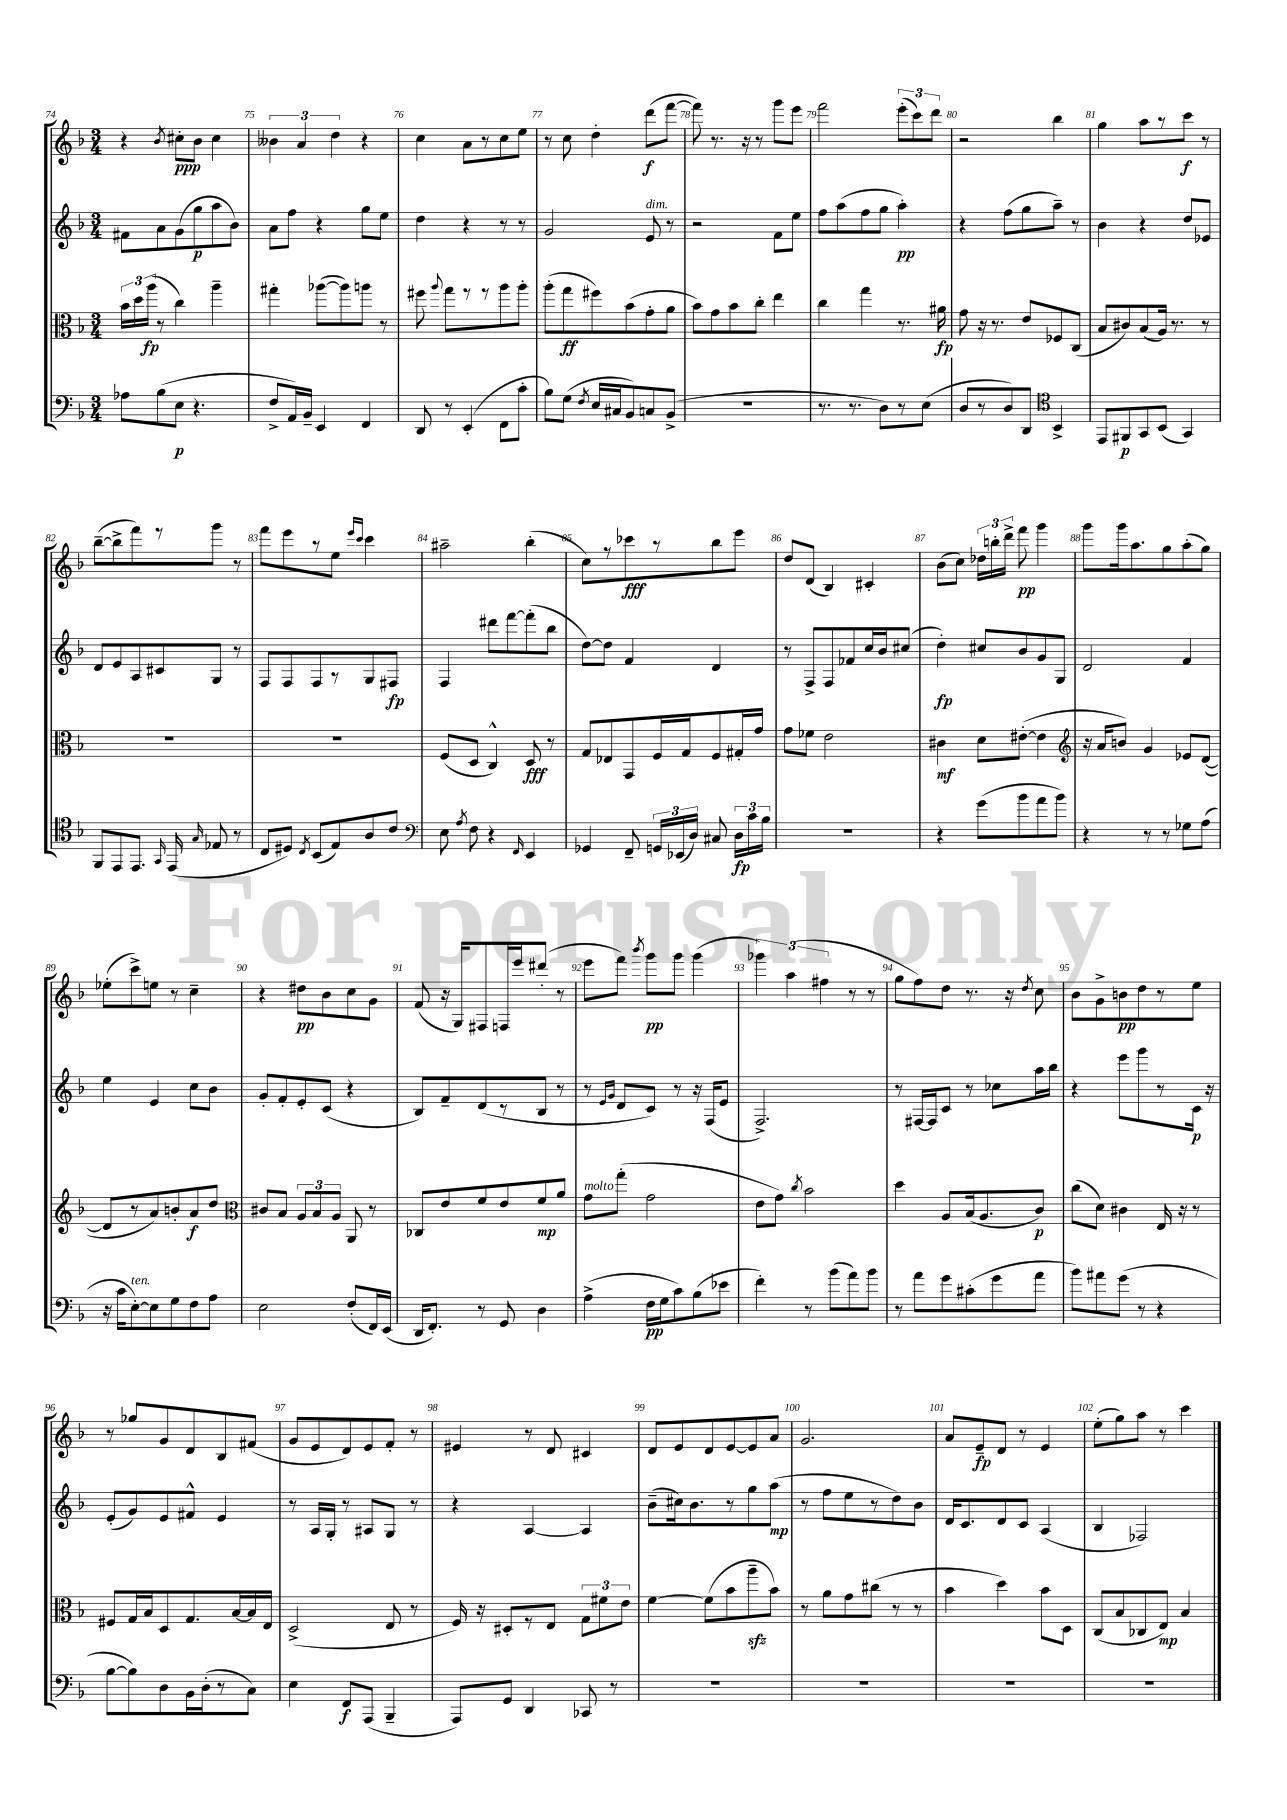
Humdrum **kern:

**kern	**dynam	**kern	**dynam	**kern	**dynam	**kern	**dynam
*part4	*part4	*part3	*part3	*part2	*part2	*part1	*part1
*staff4	*staff4	*staff3	*staff3	*staff2	*staff2	*staff1	*staff1
*clefF4	*	*clefC3	*	*clefG2	*	*clefG2	*
*k[b-]	*	*k[b-]	*	*k[b-]	*	*k[b-]	*
*M3/4	*	*M3/4	*	*M3/4	*	*M3/4	*
=74	=74	=74	=74	=74	=74	=74	=74
8A-X\L	.	24b-\LL	.	8f#X\L	.	4r	.
.	.	24dd\	.	.	.	.	.
.	.	(24aa\JJ	fp	.	.	.	.
(8B-\	.	8r	.	8a\	.	.	.
.	.	.	.	.	.	8qb-/	.
8E\J	p	4cc\)	.	(8g\	.	8cc#X'\L	ppp
4.r	.	.	.	8gg\	p	8b-\J	.
.	.	4aa~\	.	8aa\	.	4cc#\	.
.	.	.	.	8b-\J)	.	.	.
=75	=75	=75	=75	=75	=75	=75	=75
8F^/L	.	4gg#X'\	.	8a\L	.	6b--X\	.
16AA/L)	.	.	.	8ff\J	.	.	.
.	.	.	.	.	.	6a/	.
16BB-~/JJ	.	.	.	.	.	.	.
4EE/	.	([8aa-X\L	.	4r	.	.	.
.	.	.	.	.	.	6dd\	.
.	.	8aa-\])	.	.	.	.	.
4FF/	.	8aan\J	.	8gg\L	.	4r	.
.	.	8r	.	8ee\J	.	.	.
=76	=76	=76	=76	=76	=76	=76	=76
8DD/	.	8ff#X\	.	4dd\	.	4cc\	.
.	.	8qqaa/	.	.	.	.	.
8r	.	8gg\L	.	.	.	.	.
(4EE'/	.	8r	.	4r	.	8a\L	.
.	.	8r	.	.	.	8r	.
8FF\L	.	8aa\	.	8r	.	8cc\	.
8c'\J	.	8aa'\J	.	8r	.	8ee\J	.
=77	=77	=77	=77	=77	=77	=77	=77
8B-\L)	.	(8aa'\L	.	2g/	.	8r	.
(8G\J	.	8gg\	ff	.	.	8cc\	.
8qF/	.	.	.	.	.	.	.
16E/LL	.	8ff#X\)	.	.	.	4dd'\	.
16C#X/J	.	.	.	.	.	.	.
8BB-/)	.	(8b-\	.	.	.	.	.
!	!	!	!	!LO:TX:a:i:t=dim.	!	!	!
8Cn/	.	8g'\	.	8e/	.	(8ddd\L	f
(8BB-^/J	.	8a\J	.	8r	.	[8fff\J	.
=78	=78	=78	=78	=78	=78	=78	=78
2.r	.	8b-\L)	.	2r	.	8fff\])	.
.	.	8g\	.	.	.	8.r	.
.	.	8b-\	.	.	.	.	.
.	.	.	.	.	.	16r	.
.	.	8cc'\J	.	.	.	8r	.
.	.	4ee\	.	8f\L	.	8ggg\L	.
.	.	.	.	8ee\J	.	8eee\J	.
=79	=79	=79	=79	=79	=79	=79	=79
8.r	.	4cc\	.	8ff\L	.	2fff\	.
.	.	.	.	(8aa\	.	.	.
8.r	.	.	.	.	.	.	.
.	.	4gg\	.	8ff\	.	.	.
8D\L)	.	.	.	8gg\J	.	.	.
8r	.	8.r	.	4aa'\)	pp	(12eee'\L	.
.	.	.	.	.	.	12ccc\)	.
(8E\J	.	.	.	.	.	.	.
.	.	.	.	.	.	12ddd\J	.
.	.	16a#X\	fp	.	.	.	.
=80	=80	=80	=80	=80	=80	=80	=80
8D/L	.	8g\	.	4r	.	2r	.
8r	.	16r	.	.	.	.	.
.	.	8.r	.	.	.	.	.
8D/)	.	.	.	(8ff\L	.	.	.
8DD/J	.	8e/L	.	8gg\	.	.	.
*clefC4	*	*	*	*	*	*	*
4BB-^/	.	8F-X/	.	8aa~\J)	.	4bb-\	.
.	.	(8C/J	.	8r	.	.	.
=81	=81	=81	=81	=81	=81	=81	=81
8EE/L	.	8B-/L	.	4b-\	.	4gg\	.
8FF#X/	p	8c#X/)	.	.	.	.	.
8GG/	.	(8B-/	.	4r	.	8aa\L	.
(8BB-/J	.	16A/Jk)	.	.	.	8r	.
.	.	8.r	.	.	.	.	.
4GG/)	.	.	.	8dd/L	.	8ccc\J	f
.	.	8r	.	8e-X/J	.	8r	.
!!LO:LB:g=z
=82	=82	=82	=82	=82	=82	=82	=82
8FF/L	.	2.r	.	8d/L	.	([8bb-~\L	.
8EE/	.	.	.	8e/	.	8bb-^\]	.
8.EE/J	.	.	.	8A/	.	8fff\)	.
.	.	.	.	8c#X/	.	8r	.
16qqGG/	.	.	.	.	.	.	.
(16EE/	.	.	.	.	.	.	.
16qqG/	.	.	.	.	.	.	.
8E-X/	.	.	.	8G/J	.	8ggg\J	.
8r	.	.	.	8r	.	8r	.
=83	=83	=83	=83	=83	=83	=83	=83
8C/L	.	2.r	.	8F/L	.	8fff\L	.
8D#X/J)	.	.	.	8F/	.	8eee\	.
8qC/	.	.	.	.	.	.	.
(8BB-/L	.	.	.	8F/	.	8r	.
8E/)	.	.	.	8r	.	8ee\J	.
.	.	.	.	.	.	16qqeee/LL	.
.	.	.	.	.	.	16qqccc/JJ	.
8A/	.	.	.	8G/	.	4ccc\	.
8c/J	.	.	.	8F#X/J	fp	.	.
=84	=84	=84	=84	=84	=84	=84	=84
*clefF4	*	*	*	*	*	*	*
8E\	.	(8F/L	.	4F/	.	2aa#X~\	.
8qA/	.	.	.	.	.	.	.
8F\	.	8D/J	.	.	.	.	.
4r	.	4C^^/)	.	8ddd#X\L	.	.	.
.	.	.	.	[8fff\	.	.	.
16qqFF/	.	.	.	.	.	.	.
4EE/	.	8D/	fff	(8fff'\]	.	(4bb-'\	.
.	.	8r	.	8bb-\J	.	.	.
=85	=85	=85	=85	=85	=85	=85	=85
4GG-X/	.	8G/L	.	[8dd\L)	.	8cc\L)	.
.	.	8E-X/	.	8dd\J]	.	8r	.
8FF~/	.	8GG/	.	4f/	.	8ccc-X\	fff
24GGn/LL	.	16F/L	.	.	.	8r	.
(24EE-X/	.	.	.	.	.	.	.
.	.	16G/J	.	.	.	.	.
24D/JJ)	.	.	.	.	.	.	.
8C#X/	.	8F/	.	4d/	.	8bb-\	.
24D\LL	fp	16G#X'/L	.	.	.	8eee\J	.
24c\	.	.	.	.	.	.	.
.	.	16g/JJ	.	.	.	.	.
24B-\JJ	.	.	.	.	.	.	.
=86	=86	=86	=86	=86	=86	=86	=86
2.r	.	8g\L	.	8r	.	8dd/L	.
.	.	8f-X\J	.	8F^/L	.	(8d/J	.
.	.	2e\	.	8F/	.	4B-/)	.
.	.	.	.	8f-X/	.	.	.
.	.	.	.	16cc/L	.	4c#X'/	.
.	.	.	.	16b-/J	.	.	.
.	.	.	.	(8cc#X/J	.	.	.
=87	=87	=87	=87	=87	=87	=87	=87
4r	.	4c#X\	mf	4dd'\)	fp	(8b-\L	.
.	.	.	.	.	.	8cc\J)	.
(8g\L	.	8d\L	.	8cc#X/L	.	24dd-X\LL	.
.	.	.	.	.	.	24bbn'\	.
.	.	.	.	.	.	24ddd^\JJ	.
8b-\	.	([8e#X'\J	.	8b-/	.	8fff\	pp
8a\	.	4e#\]	.	8g/	.	4ggg\	.
8b-\J)	.	.	.	8G/J	.	.	.
=88	=88	=88	=88	=88	=88	=88	=88
*	*	*clefG2	*	*	*	*	*
4r	.	16r	.	2d/	.	8ggg\L	.
.	.	16a/KL	.	.	.	.	.
.	.	8bn/J)	.	.	.	16ggg\k	.
.	.	.	.	.	.	8.aa\	.
8r	.	4g/	.	.	.	.	.
8r	.	.	.	.	.	8gg\	.
8G-X\L	.	8e-X/L	.	4f/	.	(8aa'\	.
(8A\J	.	([8d/J	.	.	.	8gg\J)	.
!!LO:LB:g=z
=89	=89	=89	=89	=89	=89	=89	=89
16r	.	8d/L]	.	4ee\	.	(8ee-X'\L	.
16c\KL	.	.	.	.	.	.	.
!LO:TX:a:i:t=ten.	!	!	!	!	!	!	!
[8E'\)	.	8r	.	.	.	8ccc^\)	.
8E\]	.	8a/)	.	4e/	.	8een\J	.
8G\	.	8bn'/	.	.	.	8r	.
8F\	.	8a/	f	8cc\L	.	4cc~\	.
8A\J	.	8dd/J	.	8b-\J	.	.	.
=90	=90	=90	=90	=90	=90	=90	=90
*	*	*clefC3	*	*	*	*	*
2E\	.	8c#X/L	.	8g'/L	.	4r	.
.	.	8B-/J	.	8f'/	.	.	.
.	.	12A/L	.	8e'/	.	8dd#X\L	pp
.	.	12B-/	.	.	.	.	.
.	.	.	.	(8c/J	.	8b-\	.
.	.	12A/J	.	.	.	.	.
(8F'/L	.	8AA/	.	4r	.	8cc\	.
16FF/L)	.	8r	.	.	.	8g\J	.
(16EE/JJ	.	.	.	.	.	.	.
=91	=91	=91	=91	=91	=91	=91	=91
16DD/KL	.	8C-X/L	.	8B-/L)	.	(8f/	.
8.FF'/J)	.	.	.	.	.	.	.
.	.	8e/	.	8f~/	.	16r	.
.	.	.	.	.	.	16G/KL)	.
8r	.	8f/	.	(8d/	.	8F#X/	.
8GG/	.	8e/	.	8r	.	16Fn/L	.
.	.	.	.	.	.	16eee/J	.
4D\	.	8f/	mp	8B-/J	.	(8ddd#X'/J	.
.	.	8a/J	.	8r	.	8r	.
=92	=92	=92	=92	=92	=92	=92	=92
!	!	!LO:TX:a:i:t=molto	!	!	!	!	!
(4A^\	.	8g\L	.	8r	.	8eee\L	.
.	.	.	.	16qqe/LL	.	.	.
.	.	.	.	16qqg/JJ	.	.	.
.	.	(8gg'\J	.	8d/L	.	8fff\J)	.
.	.	.	.	.	.	8qbbb-/	.
16F\LL	pp	2g\	.	8c/J)	.	8ggg\L	pp
16G\J	.	.	.	.	.	.	.
8c\)	.	.	.	8r	.	8ggg\J	.
(8B-\	.	.	.	16r	.	(4ggg\	.
.	.	.	.	(16F/KL	.	.	.
8e-X\J	.	.	.	8e/J	.	.	.
=93	=93	=93	=93	=93	=93	=93	=93
4f'\)	.	8e\L	.	2.F^/)	.	6ggg-X\)	.
.	.	8g\J)	.	.	.	.	.
.	.	.	.	.	.	(6aa\	.
.	.	8qcc/	.	.	.	.	.
8r	.	2b-\	.	.	.	.	.
.	.	.	.	.	.	6ff#X\	.
(8b-\L	.	.	.	.	.	.	.
8a\)	.	.	.	.	.	8r	.
8b-\J	.	.	.	.	.	8r	.
=94	=94	=94	=94	=94	=94	=94	=94
8r	.	4dd\	.	8r	.	8gg\L	.
8a\L	.	.	.	[16F#X/LL	.	8ff\)	.
.	.	.	.	16F#/J]	.	.	.
8g\	.	8A/L	.	8c/J	.	8dd\J	.
(8c#X'\	.	(16B-/k	.	8r	.	8.r	.
.	.	8.A/	.	.	.	.	.
8g\	.	.	.	8cc-X\L	.	.	.
.	.	.	.	.	.	16r	.
.	.	.	.	.	.	8qdd/	.
8a\J	.	8c/J)	p	16aa\L	.	8cc\	.
.	.	.	.	16bb-\JJ	.	.	.
=95	=95	=95	=95	=95	=95	=95	=95
8b-\L)	.	(8cc\L	.	4r	.	8b-\L	.
8a#X\	.	8d\J)	.	.	.	8g^\	.
(8g\J	.	4c#X\	.	8eee\L	.	8bn\	pp
8r	.	.	.	8ggg\	.	8dd\	.
4r	.	16E/	.	8r	.	8r	.
.	.	16r	.	.	.	.	.
.	.	8r	.	16c\Jk	p	8ee\J	.
.	.	.	.	16r	.	.	.
!!LO:LB:g=z
=96	=96	=96	=96	=96	=96	=96	=96
[8B-\L	.	8F#X/L	.	(8e'/L	.	8r	.
8B-\])	.	16G/L	.	8g/)	.	8gg-X/L	.
.	.	16B-/J	.	.	.	.	.
8D\	.	8D/	.	8e/	.	8g/	.
16BB-\L	.	8.G/	.	8f#X^^/J	.	8d/	.
(16D'\J	.	.	.	.	.	.	.
8r	.	.	.	4e/	.	8B-/	.
.	.	[16B-/L	.	.	.	.	.
8C\J)	.	16B-/]	.	.	.	(8f#X/J	.
.	.	16E/JJ	.	.	.	.	.
=97	=97	=97	=97	=97	=97	=97	=97
4E\	.	(2D^/	.	8r	.	8g/L	.
.	.	.	.	16A/LL	.	8e/	.
.	.	.	.	16G'/JJ	.	.	.
8FF/L	f	.	.	8r	.	8d/)	.
(8AAA/J	.	.	.	8A#X/L	.	8e/	.
4BBB-~/	.	8E/	.	8G/J	.	8f'/J	.
.	.	8r	.	8r	.	8r	.
=98	=98	=98	=98	=98	=98	=98	=98
8AAA/L)	.	16F/)	.	4r	.	4e#X/	.
.	.	16r	.	.	.	.	.
8GG/J	.	8D#X'/L	.	.	.	.	.
4DD/	.	8r	.	[4A/	.	8r	.
.	.	8E/J	.	.	.	8d/	.
8CC-X/	.	12G\L	.	4A/]	.	4c#X/	.
.	.	12f#X\	.	.	.	.	.
8r	.	.	.	.	.	.	.
.	.	12e\J	.	.	.	.	.
=99	=99	=99	=99	=99	=99	=99	=99
2.r	.	[4f\	.	(8b-~\L	.	8d/L	.
.	.	.	.	16cc#X\k)	.	8e/	.
.	.	.	.	8.b-\	.	.	.
.	.	(8f\L]	.	.	.	8d/	.
.	.	8b-\	.	8r	.	[8e/	.
.	.	8aazz~\	.	8gg\	.	8e/]	.
.	.	8b-\J)	.	(8aa\J	mp	8a/J	.
=100	=100	=100	=100	=100	=100	=100	=100
2.r	.	8r	.	8r	.	2.g/	.
.	.	8a\L	.	8ff\L	.	.	.
.	.	8g\	.	8ee\	.	.	.
.	.	(8cc#X\J	.	8r	.	.	.
.	.	8r	.	8dd\)	.	.	.
.	.	8r	.	8b-\J	.	.	.
=101	=101	=101	=101	=101	=101	=101	=101
2.r	.	4b-\	.	16d/KL	.	8a/L	.
.	.	.	.	8.c/	.	.	.
.	.	.	.	.	.	8e~/	fp
.	.	4dd\)	.	8d/	.	8d/J	.
.	.	.	.	8c/J	.	8r	.
.	.	8b-\L	.	(4A/	.	4e/	.
.	.	8D\J	.	.	.	.	.
=102	=102	=102	=102	=102	=102	=102	=102
2.r	.	(8C/L	.	4B-/	.	(8ee'\L	.
.	.	8B-/	.	.	.	8gg\)	.
.	.	8C-X/	.	2F-X/)	.	8aa\J	.
.	.	8E/J)	mp	.	.	8r	.
.	.	4B-/	.	.	.	4ccc\	.
==	==	==	==	==	==	==	==
*-	*-	*-	*-	*-	*-	*-	*-
